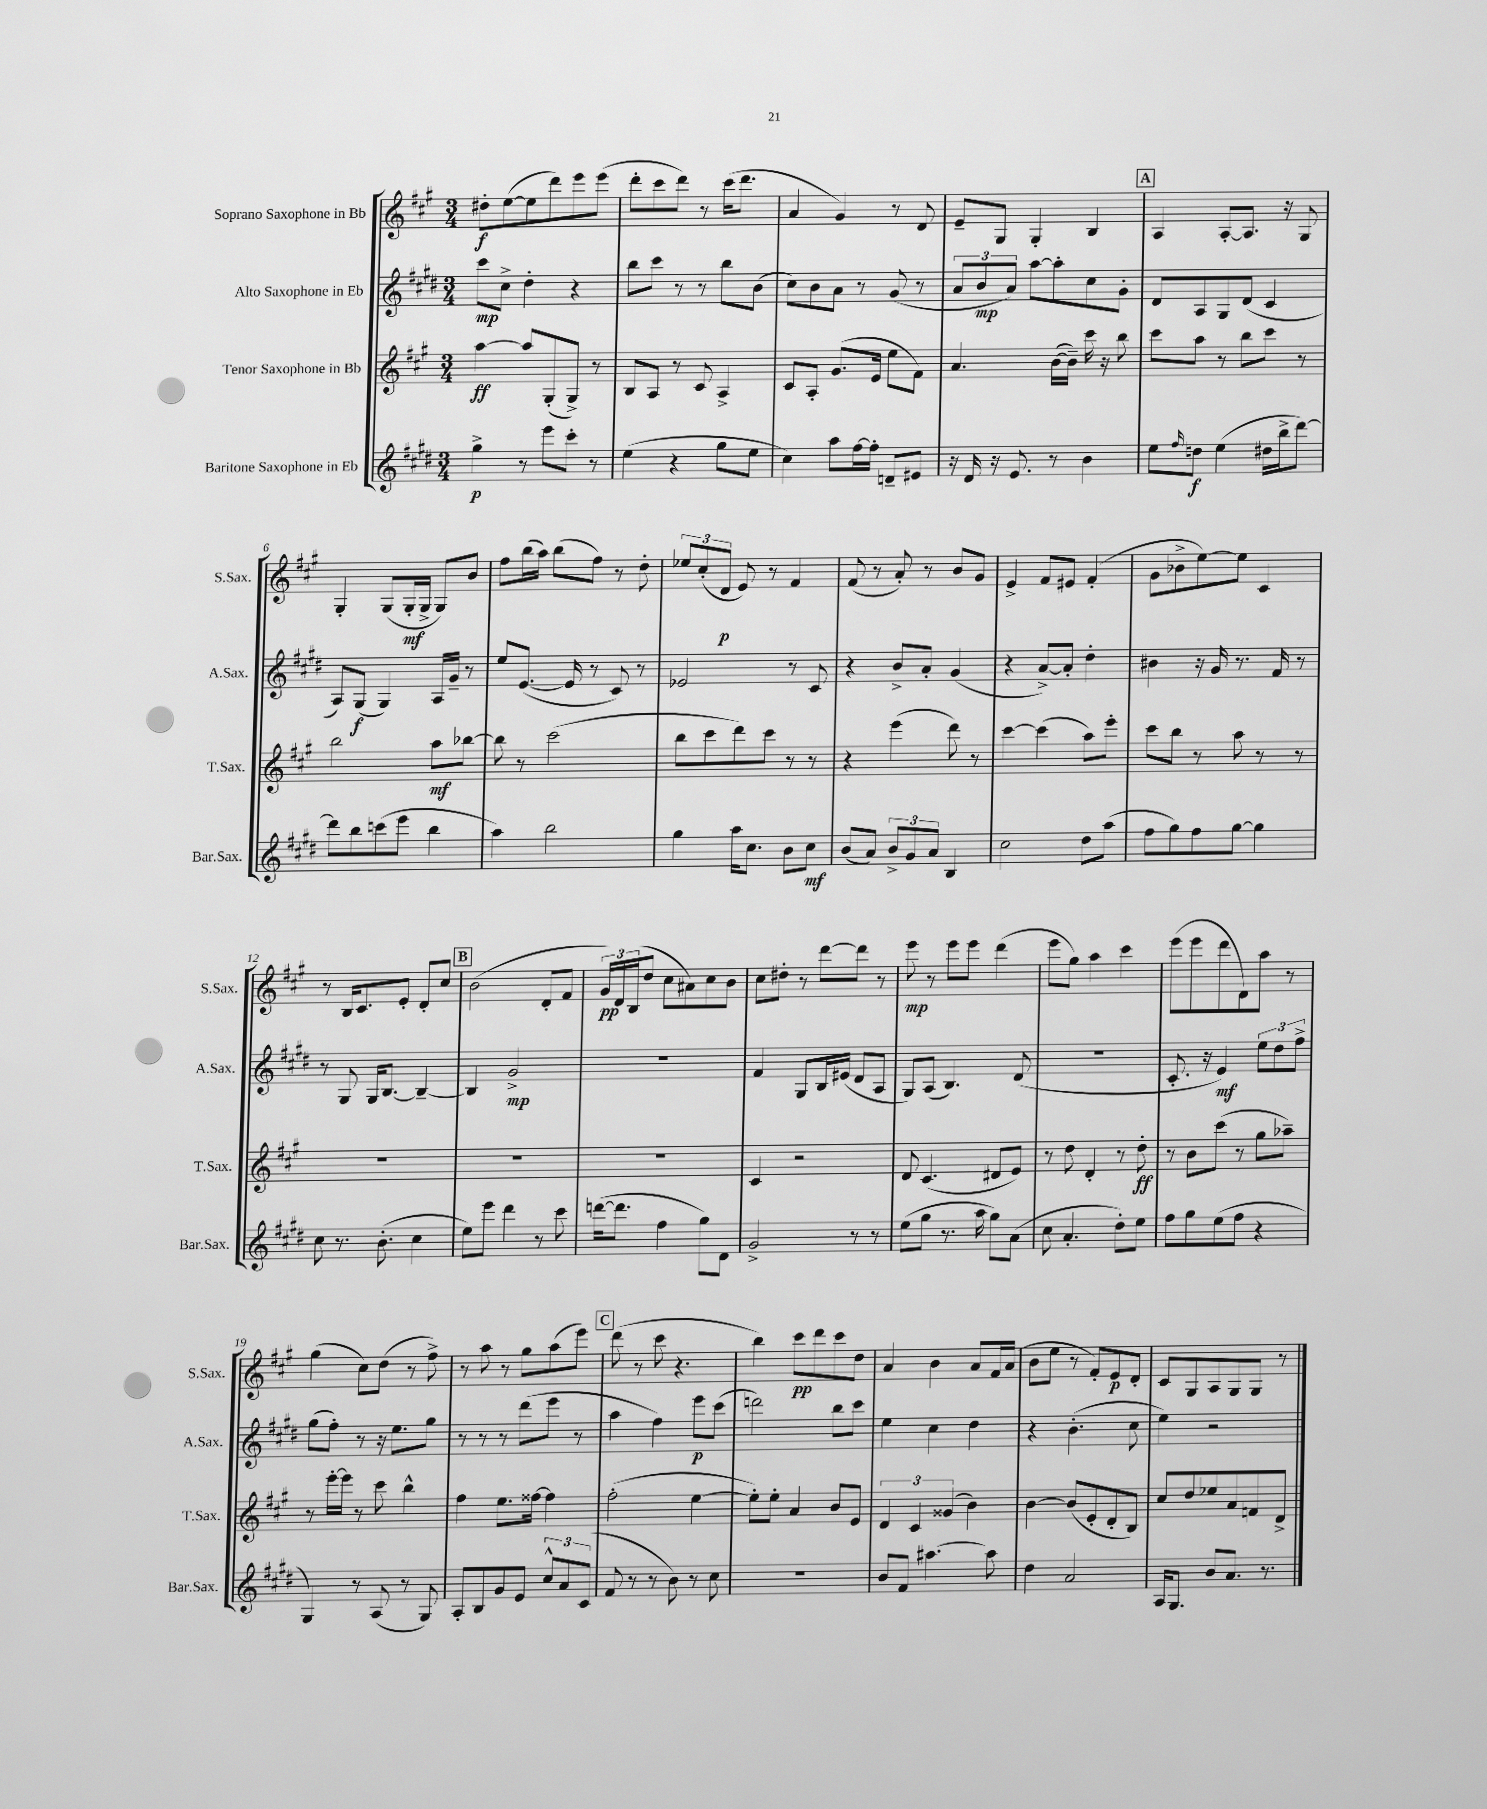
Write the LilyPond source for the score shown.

<<
\new StaffGroup <<
\new Staff = "s0" \with { instrumentName = "Soprano Saxophone in Bb" shortInstrumentName = "S.Sax." } {
    \clef treble \key a \major \numericTimeSignature \time 3/4
    dis''8-.\f e''8~( e''8 d'''8) e'''8 e'''8( |
    d'''8-. cis'''8 d'''8) r8 cis'''16( d'''8. |
    a'4 gis'4) r8 d'8 |
    e'8-- gis8 gis4-. b4 |
    \mark \markup { \box "A" } a4 a8~-. a8. r16 gis8 |
    gis4-. gis8( gis16-.\mf gis16-> gis8) b'8 |
    fis''8 b''16( a''16) b''8( fis''8) r8 d''8-. |
    \tuplet 3/2 { ees''8 cis''8-.( d'8\p } e'8) r8 fis'4 |
    fis'8( r8 a'8-.) r8 b'8 gis'8 |
    e'4-> fis'8 eis'8 fis'4-.( |
    gis'8 bes'8-> e''8~) e''8 cis'4 |
    r8 b16 cis'8. e'8-. d'8-. cis''8 |
    \mark \markup { \box "B" } b'2( d'8-. fis'8 |
    \tuplet 3/2 { gis'16\pp) d'16 b16( } d''8 cis''8 ais'8) cis''8 b'8 |
    cis''8 dis''8-. r8 d'''8~ d'''8 r8 |
    e'''8\mp r8 e'''8 e'''8 d'''4( |
    e'''8 gis''8) a''4 cis'''4 |
    e'''8( e'''8 d'''8 d'8) a''8 r8 |
    gis''4( cis''8) d''8( r8 fis''8->) |
    r8 a''8 r8 gis''8 a''8( e'''8) |
    \mark \markup { \box "C" } d'''8( r8 cis'''8 r4. |
    b''4) cis'''8\pp d'''8 cis'''8 d''8 |
    a'4 b'4 a'8 fis'16 a'16( |
    b'8 e''8 r8 fis'8-.) e'8\p d'8-. |
    cis'8 gis8 a8 gis8 gis8 r8 \bar "|." |
}
\new Staff = "s1" \with { instrumentName = "Alto Saxophone in Eb" shortInstrumentName = "A.Sax." } {
    \clef treble \key e \major \numericTimeSignature \time 3/4
    cis'''8\mp cis''8-> dis''4-. r4 |
    b''8 cis'''8 r8 r8 b''8 b'8( |
    cis''8) b'8 a'8 r8 gis'8( r8 |
    \tuplet 3/2 { a'8 b'8\mp a'8) } a''8~ a''8-. cis''8 gis'8-. |
    \mark \markup { \box "A" } dis'8 a8 gis8 dis'8( cis'4 |
    a8) gis8\f( gis4) a16 gis'16-- r8 |
    e''8 e'8.~( e'16 r8 cis'8) r8 |
    ees'2 r8 cis'8 |
    r4 b'8-> a'8-. gis'4( |
    r4 a'8~->) a'8-. dis''4-. |
    bis'4 r16 gis'16 r8. fis'16 r8 |
    r8 gis8 gis16 b8.~ b4~-- |
    \mark \markup { \box "B" } b4 gis'2->\mp |
    R2. |
    fis'4 gis8 b16 eis'16( dis'8 a8 |
    gis8) a8( b4.) dis'8( |
    R2. |
    cis'8.-. r16 e'4\mf) \tuplet 3/2 { e''8 dis''8 fis''8-> } |
    gis''8( fis''8-.) r8 r16 e''8. gis''8 |
    r8 r8 r8 dis'''8( e'''8 r8 |
    \mark \markup { \box "C" } a''4 fis''4) e'''8\p cis'''8( |
    d'''2) b''8 cis'''8 |
    e''4 cis''4 dis''4 |
    r4 b'4.-.( cis''8 |
    e''4) r2 \bar "|." |
}
\new Staff = "s2" \with { instrumentName = "Tenor Saxophone in Bb" shortInstrumentName = "T.Sax." } {
    \clef treble \key a \major \numericTimeSignature \time 3/4
    a''4~\ff a''8 gis8-.( gis8->) r8 |
    b8 a8 r8 cis'8 a4-> |
    cis'8 a8-. gis'8.( e'16 e''8 fis'8) |
    a'4. b'16~( b'16--) cis'''16 r16 b''8 |
    \mark \markup { \box "A" } cis'''8 a''8 r8 b''8 cis'''8 r8 |
    b''2 a''8\mf bes''8~ |
    bes''8 r8 cis'''2( |
    b''8 cis'''8 d'''8) cis'''8 r8 r8 |
    r4 e'''4( d'''8) r8 |
    cis'''4~ cis'''4( a''8) e'''8-. |
    cis'''8 b''8 r8 a''8 r8 r8 |
    R2. |
    \mark \markup { \box "B" } R2. |
    R2. |
    cis'4 r2 |
    d'8 cis'4.( dis'8 e'8) |
    r8 d''8 d'4-. r8 d''8-.\ff |
    r8 b'8 cis'''8( r8 gis''8 aes''8--) |
    r8 e'''16~-. e'''16 r8 cis'''8 b''4-^ |
    fis''4 e''8. fisis''16~ fisis''4 |
    \mark \markup { \box "C" } fis''2-.( e''4~ |
    e''8-.) e''8-. a'4 b'8 e'8 |
    \tuplet 3/2 { d'4 cis'4 gisis'4( } b'4) |
    b'4~ b'8( e'8-. d'8-. b8) |
    cis''8 d''8 ees''8 a'8 f'8 d'8-> \bar "|." |
}
\new Staff = "s3" \with { instrumentName = "Baritone Saxophone in Eb" shortInstrumentName = "Bar.Sax." } {
    \clef treble \key e \major \numericTimeSignature \time 3/4
    gis''4->\p r8 e'''8 cis'''8-. r8 |
    e''4( r4 gis''8 e''8 |
    cis''4) a''8 fis''16~ fis''16-. d'8-- eis'8 |
    r16 dis'16 r16 e'8. r8 b'4 |
    \mark \markup { \box "A" } e''8 \grace { fis''16 } d''8\f e''4( dis''16 b''16-> dis'''8~) |
    dis'''8 b''8 c'''8( e'''8 b''4 |
    a''4) b''2 |
    gis''4 a''16 cis''8. b'8 cis''8\mf |
    b'8( a'8) \tuplet 3/2 { b'8-> gis'8 a'8 } b4 |
    cis''2 dis''8 a''8( |
    fis''8 gis''8) fis''8 gis''8~ gis''4 |
    cis''8 r8. b'8.-.( cis''4 |
    \mark \markup { \box "B" } e''8) e'''8 dis'''4 r8 cis'''8 |
    d'''16~( d'''8. fis''4 gis''8) dis'8 |
    gis'2-> r8 r8 |
    e''8( gis''8 r8. a''16 gis''8) a'8( |
    cis''8 a'4.-. dis''8-.) e''8 |
    fis''8 gis''8 e''8( fis''8 r4 |
    gis4) r8 a8( r8 gis8) |
    a8-. b8 gis'8 e'8 \tuplet 3/2 { cis''8-^ a'8 cis'8( } |
    \mark \markup { \box "C" } fis'8 r8 r8 b'8) r8 cis''8 |
    R2. |
    b'8 fis'8 ais''4.~ ais''8 |
    dis''4 a'2 |
    a16 gis8. b'8 a'8. r8. \bar "|." |
}
>>
>>
